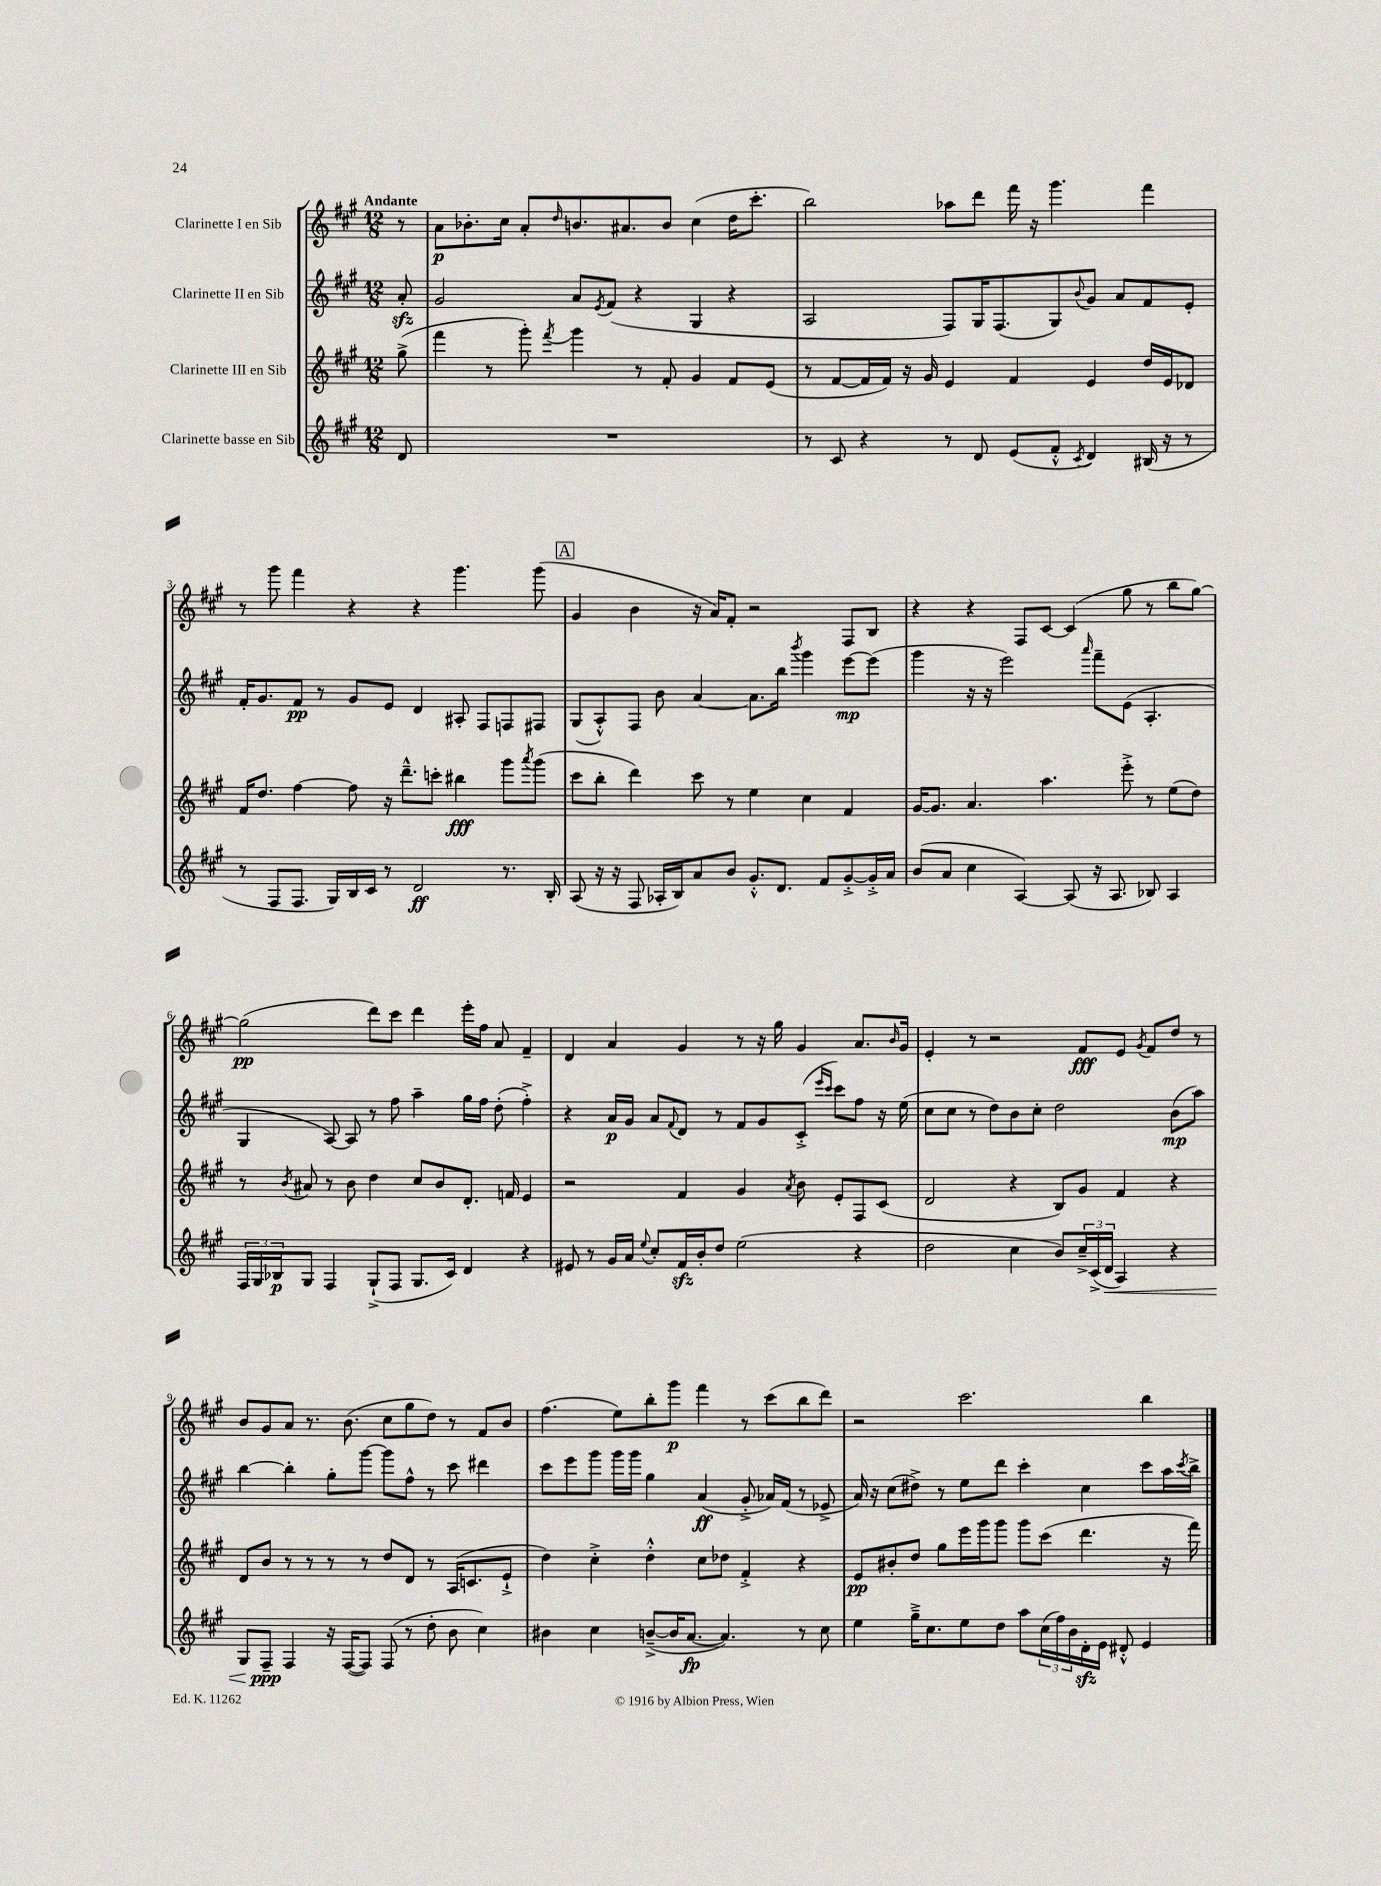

**kern	**dynam	**kern	**dynam	**kern	**dynam	**kern	**dynam
*part4	*part4	*part3	*part3	*part2	*part2	*part1	*part1
*staff4	*staff4	*staff3	*staff3	*staff2	*staff2	*staff1	*staff1
*I"Clarinette basse en Sib	*	*I"Clarinette III en Sib	*	*I"Clarinette II en Sib	*	*I"Clarinette I en Sib	*
*clefG2	*	*clefG2	*	*clefG2	*	*clefG2	*
*k[f#c#g#]	*	*k[f#c#g#]	*	*k[f#c#g#]	*	*k[f#c#g#]	*
*M12/8	*	*M12/8	*	*M12/8	*	*M12/8	*
=	=	=	=	=	=	=	=
!	!	!	!	!	!	!LO:TX:a:B:t=Andante	!
8d/	.	(8gg#^\	.	8azz'/	.	8r	.
=1	=1	=1	=1	=1	=1	=1	=1
1.r	.	4fff#\	.	2g#/	.	8a\L	p
.	.	.	.	.	.	8.b-X'\	.
.	.	8r	.	.	.	.	.
.	.	.	.	.	.	16cc#\Jk	.
.	.	8ggg#'\)	.	.	.	8a'/L	.
.	.	8qfff#/	.	.	.	16qqdd/	.
.	.	4ggg#\	.	8a/L	.	8.bn/	.
.	.	.	.	8qe/	.	.	.
.	.	.	.	(8f#/J	.	.	.
.	.	.	.	.	.	8.a#X/	.
.	.	8r	.	4r	.	.	.
.	.	8f#'/	.	.	.	8b/J	.
.	.	4g#/	.	4G#/	.	(4cc#\	.
.	.	8f#/L	.	4r	.	16dd\KL	.
.	.	.	.	.	.	8.ccc#'\J	.
.	.	(8e/J	.	.	.	.	.
=2	=2	=2	=2	=2	=2	=2	=2
8r	.	8r	.	2A/	.	2bb\)	.
8c#/	.	[8f#/L	.	.	.	.	.
4r	.	16f#/L]	.	.	.	.	.
.	.	16f#/JJ)	.	.	.	.	.
.	.	16r	.	.	.	.	.
.	.	16g#/	.	.	.	.	.
8r	.	4e/	.	8F#/L)	.	8aa-X\L	.
8d/	.	.	.	16G#/K	.	8ddd\J	.
.	.	.	.	(8.F#/	.	.	.
(8e/L	.	4f#/	.	.	.	16fff#\	.
.	.	.	.	.	.	16r	.
8f#'^^/J	.	.	.	8G#/)	.	4.ggg#\	.
8qc#/	.	.	.	8qqb/	.	.	.
4d/)	.	4e/	.	8g#/J	.	.	.
.	.	.	.	8a/L	.	.	.
(16B#X/	.	16dd/LL	.	8f#/	.	4fff#\	.
16r	.	16e/J	.	.	.	.	.
8r	.	8d-X/J	.	8e'/J	.	.	.
!!LO:LB:g=z
=3	=3	=3	=3	=3	=3	=3	=3
8r	.	16f#/KL	.	16f#'/KL	.	8r	.
.	.	8.dd/J	.	8.g#/	.	.	.
8F#/L	.	.	.	.	.	8ggg#\	.
8.F#/J	.	[4ff#\	.	8f#/J	pp	4fff#\	.
.	.	.	.	8r	.	.	.
16G#/LL)	.	.	.	.	.	.	.
16B/	.	8ff#\]	.	8g#/L	.	4r	.
16c#/JJ	.	.	.	.	.	.	.
8r	.	16r	.	8e/J	.	.	.
.	.	8.ddd~^^\L	.	.	.	.	.
2d/	ff	.	.	4d/	.	4r	.
.	.	8cccn'\J	.	.	.	.	.
.	.	4bb#X\	fff	8A#X'/	.	4.ggg#\	.
.	.	.	.	8F#/L	.	.	.
8.r	.	8ggg#\L	.	8Fn/	.	.	.
.	.	8qaaa/	.	.	.	.	.
.	.	(8ggg#\J	.	8F#X/J	.	(8ggg#\	.
16B'/	.	.	.	.	.	.	.
!!LO:REH:place=s1:t=A
=4	=4	=4	=4	=4	=4	=4	=4
(8A/	.	8ccc#\L	.	(8G#/L	.	4g#/	.
16r	.	8bb'\J	.	8A'^^/)	.	.	.
16r	.	.	.	.	.	.	.
8F#/	.	4ddd\)	.	8F#/J	.	4b\	.
16A-X'/LL	.	.	.	8b\	.	.	.
16B/J)	.	.	.	.	.	.	.
8a/	.	8ccc#\	.	[4a/	.	16r	.
.	.	.	.	.	.	16a/KL)	.
8b/J	.	8r	.	.	.	8f#'/J	.
8.g#'^^/L	.	4ee\	.	8.a\L]	.	2r	.
8.d/J	.	.	.	16bb\Jk	.	.	.
.	.	.	.	8qbbb/	.	.	.
.	.	4cc#\	.	4ggg#\	.	.	.
8f#/L	.	.	.	.	.	.	.
[8g#'^/	.	4f#/	.	[8eee\L	mp	8F#/L	.
16g#'^/L]	.	.	.	(8eee\J]	.	8B/J	.
16a/JJ	.	.	.	.	.	.	.
=5	=5	=5	=5	=5	=5	=5	=5
(8b/L	.	[16g#/KL	.	4ggg#\	.	4r	.
.	.	8.g#/J]	.	.	.	.	.
8a/J	.	.	.	.	.	.	.
4cc#\	.	4.a/	.	16r	.	4r	.
.	.	.	.	16r	.	.	.
.	.	.	.	2eee\)	.	.	.
[4A/)	.	.	.	.	.	8F#/L	.
.	.	4.aa\	.	.	.	[8c#/J	.
(8A/]	.	.	.	.	.	(4c#/]	.
.	.	.	.	16qqaaa/	.	.	.
16r	.	.	.	8fff#~\L	.	.	.
8.A/	.	.	.	.	.	.	.
.	.	8eee'^\	.	(8e\J	.	8gg#\	.
8B-X/)	.	8r	.	4.A'/	.	8r	.
4A/	.	(8ee\L	.	.	.	8bb\L	.
.	.	8dd\J)	.	.	.	[8gg#\J)	.
!!LO:LB:g=z
=6	=6	=6	=6	=6	=6	=6	=6
24F#/LL	.	8r	.	4G#/	.	(2gg#\]	pp
24G#/	.	.	.	.	.	.	.
24B-X/J	p	.	.	.	.	.	.
.	.	8qb/	.	.	.	.	.
8G#/J	.	8a#X/	.	.	.	.	.
4F#/	.	8r	.	[8A/)	.	.	.
.	.	8b\	.	8A/]	.	.	.
(8G#`^/L	.	4dd\	.	8r	.	8ddd\L)	.
8F#/J	.	.	.	8ff#\	.	8ccc#\J	.
8.G#/L	.	8cc#/L	.	4aa~\	.	4ddd\	.
.	.	8b/	.	.	.	.	.
16c#/Jk)	.	.	.	.	.	.	.
4d/	.	8.d'/J	.	16gg#\LL	.	16eee'\LL	.
.	.	.	.	16ff#\JJ	.	16ff#\JJ	.
.	.	.	.	(8dd'\	.	8a/	.
.	.	16fn/	.	.	.	.	.
4r	.	4e/	.	4ff#'^\)	.	4f#~/	.
=7	=7	=7	=7	=7	=7	=7	=7
8e#X/	.	2r	.	4r	.	4d/	.
8r	.	.	.	.	.	.	.
16g#/LL	.	.	.	16a/LL	p	4a/	.
16a/JJ	.	.	.	16g#/JJ	.	.	.
8qqee/	.	.	.	.	.	.	.
8cc#'/L	.	.	.	8a/L	.	.	.
.	.	.	.	8qqf#/	.	.	.
16f#zz/L	.	4f#/	.	8d/J	.	4g#/	.
16b'/J	.	.	.	.	.	.	.
8dd/J	.	.	.	8r	.	.	.
(2ee\	.	4g#/	.	8f#/L	.	8r	.
.	.	.	.	8g#/	.	16r	.
.	.	.	.	.	.	16gg#\	.
.	.	8qa/	.	.	.	.	.
.	.	8b\	.	(8c#'^/J	.	4g#/	.
.	.	.	.	16qqeee/LL	.	.	.
.	.	.	.	16qqccc#/JJ	.	.	.
.	.	8e'/L	.	8ccc#\L)	.	.	.
4r	.	8F#/	.	8ff#\J	.	8.a/L	.
.	.	(8c#/J	.	16r	.	.	.
.	.	.	.	.	.	16qqb/	.
.	.	.	.	(16ee\	.	16g#/Jk	.
=8	=8	=8	=8	=8	=8	=8	=8
2dd\	.	2d/	.	8cc#\L	.	4e'/	.
.	.	.	.	8cc#\J	.	.	.
.	.	.	.	8r	.	8r	.
.	.	.	.	8dd\L)	.	2r	.
4cc#\	.	4r	.	8b\	.	.	.
.	.	.	.	8cc#'\J	.	.	.
8b/L)	.	8B/L)	.	2dd\	.	.	.
24cc#~^/L	.	8g#/J	.	.	.	8f#/L	fff
(24c#^/	.	.	.	.	.	.	.
!	!LO:HP:b	!	!	!	!	!	!
24d/JJ	<	.	.	.	.	.	.
4A/)	.	4f#/	.	.	.	8e/J	.
.	.	.	.	.	.	8qg#/	.
.	.	.	.	.	.	8f#/L	.
4r	.	4r	.	(8b\L	mp	8dd/J	.
.	.	.	.	8aa\J)	.	8r	.
!!LO:LB:g=z
=9	=9	=9	=9	=9	=9	=9	=9
8G#/L	.	8d/L	.	[4bb\	.	8b/L	.
8F#~/J	ppp	8b/J	.	.	.	8g#/	.
4F#/	[	8r	.	4bb'\]	.	8a/J	.
.	.	8r	.	.	.	8.r	.
16r	.	8r	.	8gg#'\L	.	.	.
([16F#/KL	.	.	.	.	.	(8.b\	.
8F#/J])	.	8r	.	[8ggg#\J	.	.	.
(8F#/	.	8dd/L	.	8ggg#\L]	.	8cc#\L	.
8r	.	8d/J	.	8ff#^^\J	.	8gg#\	.
8dd'\	.	8r	.	8r	.	8dd\J)	.
8b\	.	(16A/KL	.	8ccc#\	.	8r	.
.	.	8.cn/	.	.	.	.	.
4cc#\)	.	.	.	4ddd#X\	.	8f#/L	.
.	.	8e`^/J	.	.	.	8b/J	.
=10	=10	=10	=10	=10	=10	=10	=10
4b#X\	.	4dd\)	.	8ccc#\L	.	(4.ff#\	.
.	.	.	.	8eee\	.	.	.
4cc#\	.	4cc#'^\	.	8ggg#\J	.	.	.
.	.	.	.	16ggg#\LL	.	8ee\L)	.
.	.	.	.	16ggg#\JJ	.	.	.
([8bn~^/L	.	4dd'^^\	.	4gg#\	.	8bb'\	.
16b/K]	.	.	.	.	.	8ggg#\J	p
[8.a/J	fp	.	.	.	.	.	.
.	.	8cc#\L	.	(4a/	ff	4fff#\	.
4.a/])	.	8dd-X\J	.	.	.	.	.
.	.	4f#'^/	.	8g#'^/	.	8r	.
.	.	.	.	16a-X/LL)	.	(8ccc#\L	.
.	.	.	.	(16f#/JJ	.	.	.
8r	.	4r	.	8r	.	8bb\	.
8cc#\	.	.	.	8e-X^/	.	8ddd\J)	.
=11	=11	=11	=11	=11	=11	=11	=11
4ee\	.	8e/L	pp	16a/)	.	2r	.
.	.	.	.	16r	.	.	.
.	.	8b#X'/	.	(8cc#\L	.	.	.
16gg#~^\KL	.	8dd/J	.	8dd#X^\J)	.	.	.
8.cc#\	.	.	.	.	.	.	.
.	.	8gg#\L	.	8r	.	.	.
8ee\	.	16eee\L	.	8ee\L	.	2.ccc#\	.
.	.	16ggg#\J	.	.	.	.	.
8dd\J	.	8ggg#\J	.	8ddd\J	.	.	.
8aa\L	.	8ggg#\L	.	4ccc#'\	.	.	.
(24cc#\L	.	(8ccc#\J	.	.	.	.	.
24ff#\)	.	.	.	.	.	.	.
24b\	.	.	.	.	.	.	.
16dzz'\	.	4.ddd\	.	4cc#\	.	.	.
16e\JJ	.	.	.	.	.	.	.
8d#X'^^/	.	.	.	.	.	.	.
4e/	.	.	.	8ccc#\L	.	4bb\	.
.	.	16r	.	16aa\L	.	.	.
.	.	.	.	8qccc#/	.	.	.
.	.	16fff#\)	.	16bb^\JJ	.	.	.
==	==	==	==	==	==	==	==
*-	*-	*-	*-	*-	*-	*-	*-
